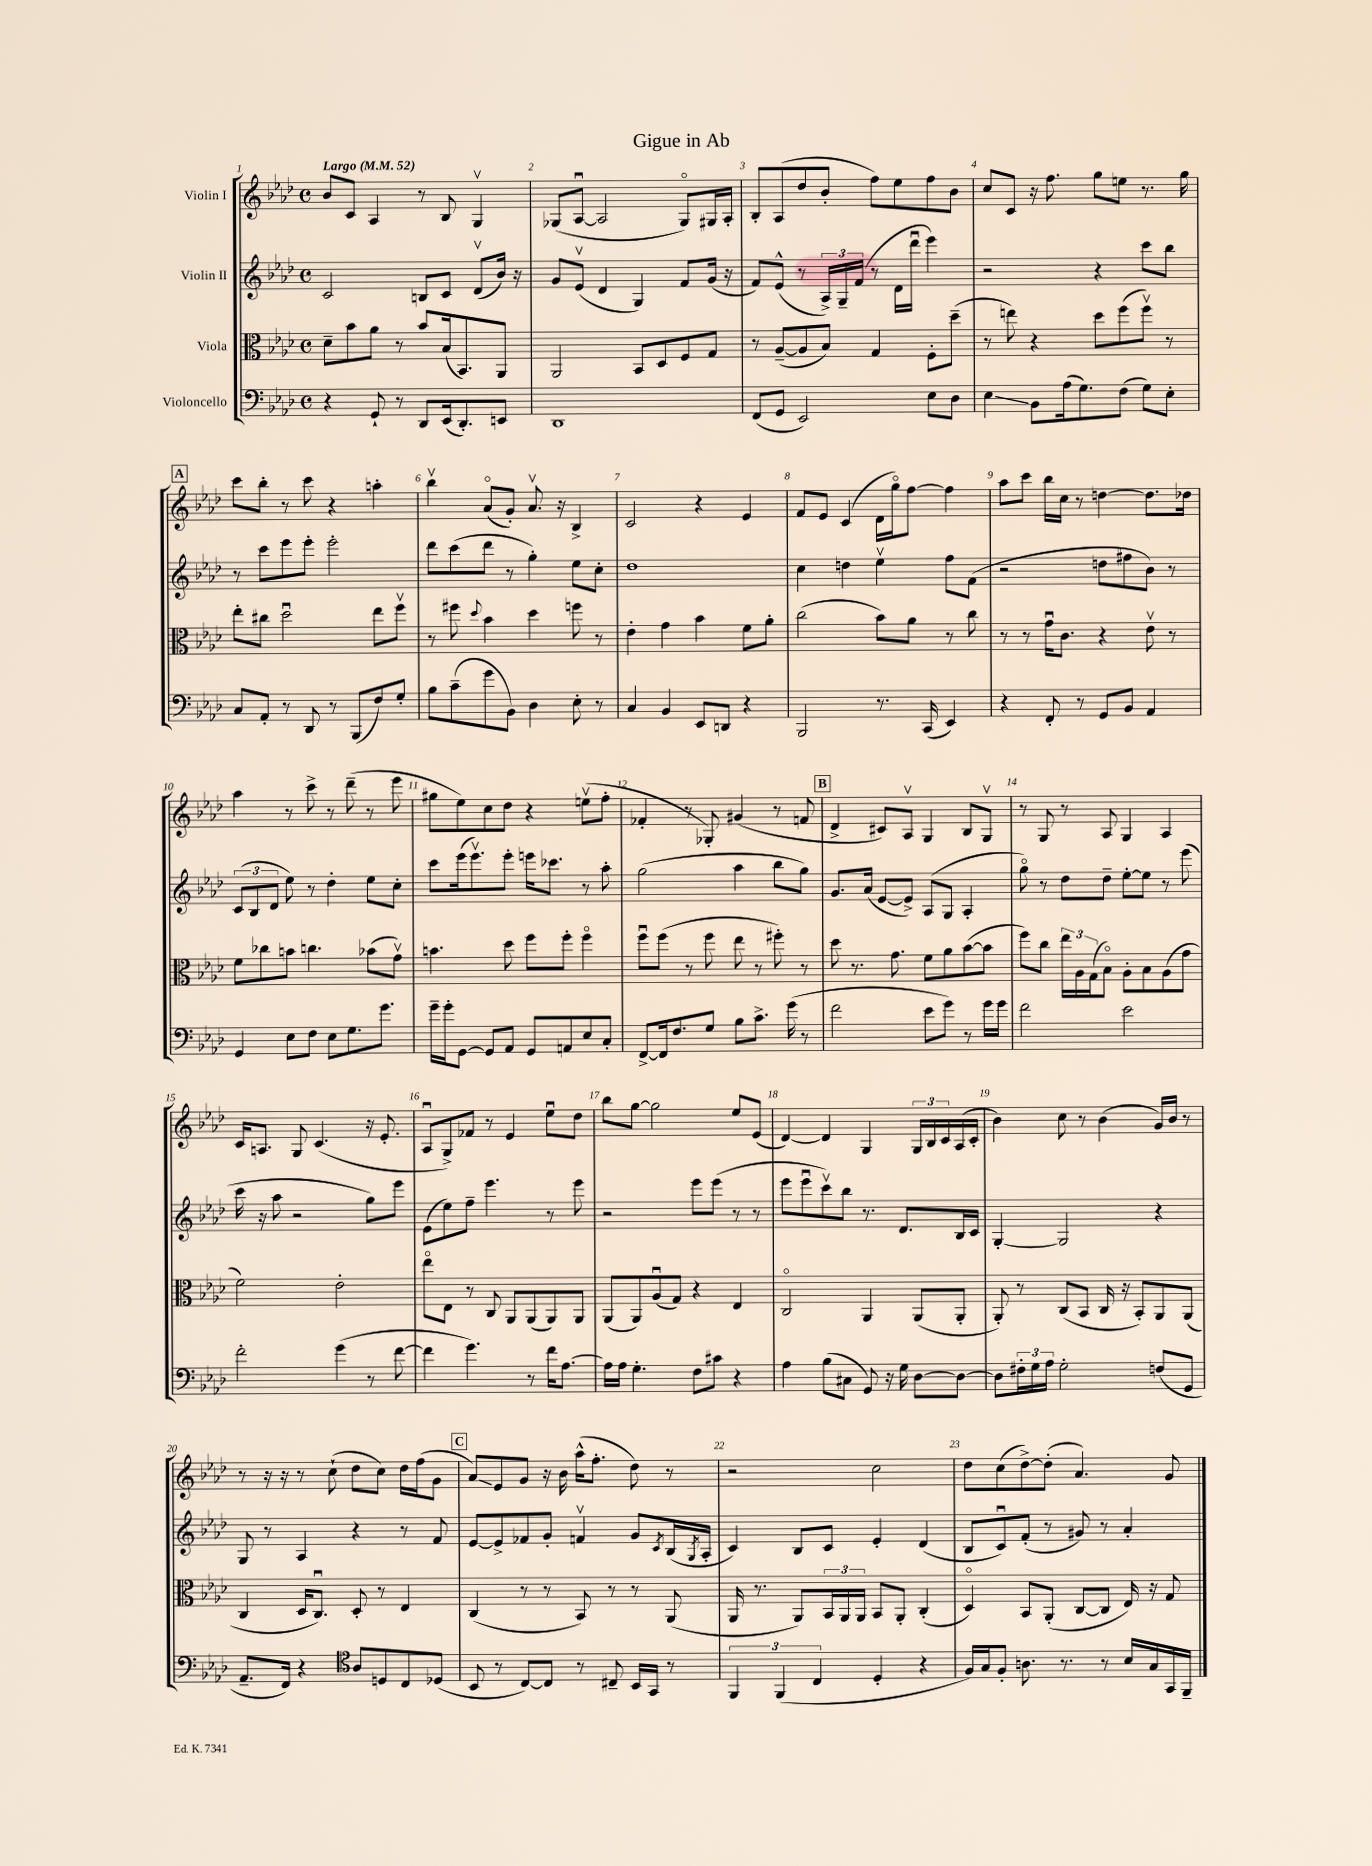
\header { title = "Gigue in Ab" }
<<
\new StaffGroup <<
\new Staff = "s0" \with { instrumentName = "Violin I" } {
    \clef treble \key aes \major \defaultTimeSignature \time 4/4 \tempo "Largo" 4 = 52
    bes'8 c'8 aes4 r8 bes8 g4\upbow |
    ges8( aes8~\downbow aes2 ges8\flageolet) gis16 aes16-. |
    bes8-. aes8( des''8 bes'8-. f''8) ees''8 f''8 bes'8 |
    c''8 c'8 r16 f''8. g''8 e''8 r8. g''16 |
    \mark \markup { \box "A" } c'''8 bes''8-. r8 c'''8 r4 a''4-. |
    bes''4\upbow aes'8\flageolet( g'8-.) aes'8.\upbow r16 bes4-> |
    c'2 r4 ees'4 |
    f'8 ees'8 c'4( des'16 g''16\flageolet) f''8~ f''4 |
    aes''8 c'''8 bes''16 c''16 r8 d''4~ d''8. des''16 |
    aes''4 r8 c'''8-> r8 des'''8--( r8 ees'''8 |
    gis''8 ees''8) c''8 des''8 r4 e''8\upbow( f''8-. |
    fes'4-. r8 ges8-.) gis'4( r8 f'8 |
    \mark \markup { \box "B" } des'4-> cis'8) aes8\upbow g4 bes8 g8\upbow |
    r8 g8 r8 aes8 g4 aes4 |
    c'16 a8. g8 c'4.( r16 ees'8.-. |
    aes8\downbow g8->) fes'8 r8 ees'4 ees''8\downbow des''8 |
    bes''8 g''8~ g''2 ees''8 ees'8( |
    des'4~) des'4 g4 \tuplet 3/2 { g16 bes16 c'16 } aes16( c'16-. |
    bes'4) c''8 r8 bes'4( g'16) bes'16 r8 |
    r8 r16 r16 r8 c''8-!( des''8 c''8) des''16 f''16( g'8 |
    \mark \markup { \box "C" } aes'8\glissando) ees'8 g'8 r16 bes'16 aes''16-^( f''8.-. des''8) r8 |
    r2 c''2 |
    des''8 c''8( des''8~->) des''8-.( aes'4.) g'8 \bar "|." |
}
\new Staff = "s1" \with { instrumentName = "Violin II" } {
    \clef treble \key aes \major \defaultTimeSignature \time 4/4
    c'2 b8 c'8 des'8\upbow( bes'16) r16 |
    g'8 ees'8\upbow( des'4 g4) f'8 g'16( r16 |
    f'8) ees'8-^( r8 \tuplet 3/2 { aes16->) g16-- f'16( } r8 des'16 des'''16\downbow ees'''4) |
    r2 r4 c'''8 bes''8 |
    \mark \markup { \box "A" } r8 c'''8 ees'''8 ees'''8-. ees'''2-. |
    des'''8 c'''8( des'''8 r8 g''4-.) ees''8 c''8-. |
    des''1 |
    c''4 d''4 ees''4\upbow f''8 f'8( |
    r2 d''8 fis''8 bes'8) r8 |
    \tuplet 3/2 { c'8( bes8 des'8 } ees''8) r8 des''4-. ees''8 c''8-. |
    c'''8 ees'''16( ees'''8.\upbow) ees'''8-. e'''16 ces'''8. r8 aes''8-. |
    g''2( aes''4 bes''8 g''8) |
    \mark \markup { \box "B" } g'8. aes'16( ees'8~ ees'8->) aes8( g8 aes4-. |
    g''8\flageolet) r8 des''8 des''8-- ees''8~-. ees''8 r8 ees'''8( |
    c'''16 r16 aes''8 r2 g''8) ees'''8 |
    ees'8( ees''8) f''8-- ees'''4. r8 ees'''8 |
    r2 ees'''8 ees'''8( r8 r8 |
    ees'''8 ees'''8\downbow c'''8\upbow) bes''8 r8. des'8. bes16 c'16 |
    g4~-. g2 r4 |
    g8 r8 aes4 r4 r8 f'8 |
    \mark \markup { \box "C" } ees'8~ ees'8-> fes'8 g'8-. f'4\upbow g'8 \acciaccatura { c'8 } bes16( \acciaccatura { g8 } aes16-. |
    c'4) bes8 c'8 ees'4-. des'4( |
    bes8 c'8\downbow) f'8-.( r8 gis'8) r8 aes'4-. \bar "|." |
}
\new Staff = "s2" \with { instrumentName = "Viola" } {
    \clef alto \key aes \major \defaultTimeSignature \time 4/4
    des'8-- bes'8 aes'8 r8 bes'8 bes16( bes,8.) aes,8 |
    aes,2 bes,8 des8 f8 g8 |
    r8 aes8~--( aes8 bes8) g4 f8-. des''8--( |
    r8 e''8) r4 des''8 f''8( f''8\upbow) r8 |
    \mark \markup { \box "A" } ees''8-. cis''8 des''2\downbow ees''8 f''8\upbow |
    r8 fis''8 \appoggiatura { des''8 } bes'4 des''4 f''8 r8 |
    ees'4-. g'4 bes'4 f'8 aes'8-. |
    c''2( bes'8) aes'8 r8 c''8 |
    r8 r8 g'16\downbow c'8. r4 ees'8\upbow r8 |
    f'8 ces''8 b'8 c''4. bes'8( g'8\upbow) |
    b'4. des''8 f''8 f''8-. f''4\flageolet |
    f''8\downbow f''8( r8 f''8 ees''8 r8 fis''8-.) r8 |
    \mark \markup { \box "B" } des''8 r8. g'8. f'8 aes'8 bes'8~( bes'8 |
    f''8) c''8 \tuplet 3/2 { ees''16 aes16 g16( } bes8\flageolet) aes8-. bes8 aes8( g'8 |
    f'2) ees'2-. |
    ees''8\flageolet ees8 r8 c8 aes,8 aes,8( aes,8) aes,8 |
    aes,8( aes,8) aes8\downbow( g8) r4 ees4 |
    c2\flageolet aes,4 aes,8( aes,8-. |
    aes,8-.) r8 c8( bes,8 c16 r16 bes,8-.) aes,8 aes,8( |
    c4 des16 c8.\downbow) des8-. r8 ees4 |
    \mark \markup { \box "C" } c4( r8 r8 bes,8) r8 r8 aes,8( |
    aes,16 r8. aes,8) \tuplet 3/2 { bes,16 aes,16 aes,16 } bes,8 aes,8-. c4-.( |
    des4\flageolet) bes,8 aes,8-.( c8~ c8 ees16) r16 g8 \bar "|." |
}
\new Staff = "s3" \with { instrumentName = "Violoncello" } {
    \clef bass \key aes \major \defaultTimeSignature \time 4/4
    r4 g,8-! r8 des,8 ees,16( des,8.-.) e,8 |
    des,1 |
    f,8( g,8 ees,2) ees8 des8 |
    ees4\glissando bes,8 aes16( g8.) f8( g8) ees8-. |
    \mark \markup { \box "A" } c8 aes,8-. r8 des,8 r8 bes,,8( f8) g8-. |
    bes8 c'8--( g'8 bes,8) des4 ees8-. r8 |
    c4 bes,4 ees,8 d,8 r4 |
    bes,,2 r8. c,16( ees,4) |
    r4 f,8-. r8 g,8 bes,8 aes,4 |
    g,4 ees8 f8 ees8 g8. g'8. |
    g'16-- g'16-. g,8~ g,8 aes,8 g,8 a,8 ees8 c8-. |
    f,8~-> f,16 f8. g8 bes8 c'8.-> g'16( r8 |
    \mark \markup { \box "B" } f'2 ees'8 g'8) r8 g'16 g'16 |
    f'2 ees'2 |
    f'2-. g'4( r8 f'8~ |
    f'4 g'4.) r8 f'16 aes8.~ |
    aes16 aes16 g4.-. f8 cis'8 r4 |
    aes4 bes8( cis8 g,8) r16 g16 des8~ des8~ |
    des8 \tuplet 3/2 { fis16-. g16 aes16 } g2-. f8( g,8 |
    aes,8.-- f,16) r4 \clef tenor aes8 d8 c8 des8( |
    \mark \markup { \box "C" } bes,8 r8 c8~) c8 r8 cis8-- bes,16 g,16 r8 |
    \tuplet 3/2 { f,4 f,4( c4 } des4-. r4 |
    f16) g16 f8-. a8. r8. r8 bes16 g16 g,16 f,16-- \bar "|." |
}
>>
>>
\layout { \context { \Score \override BarNumber.break-visibility = ##(#f #t #t) barNumberVisibility = #all-bar-numbers-visible } }
